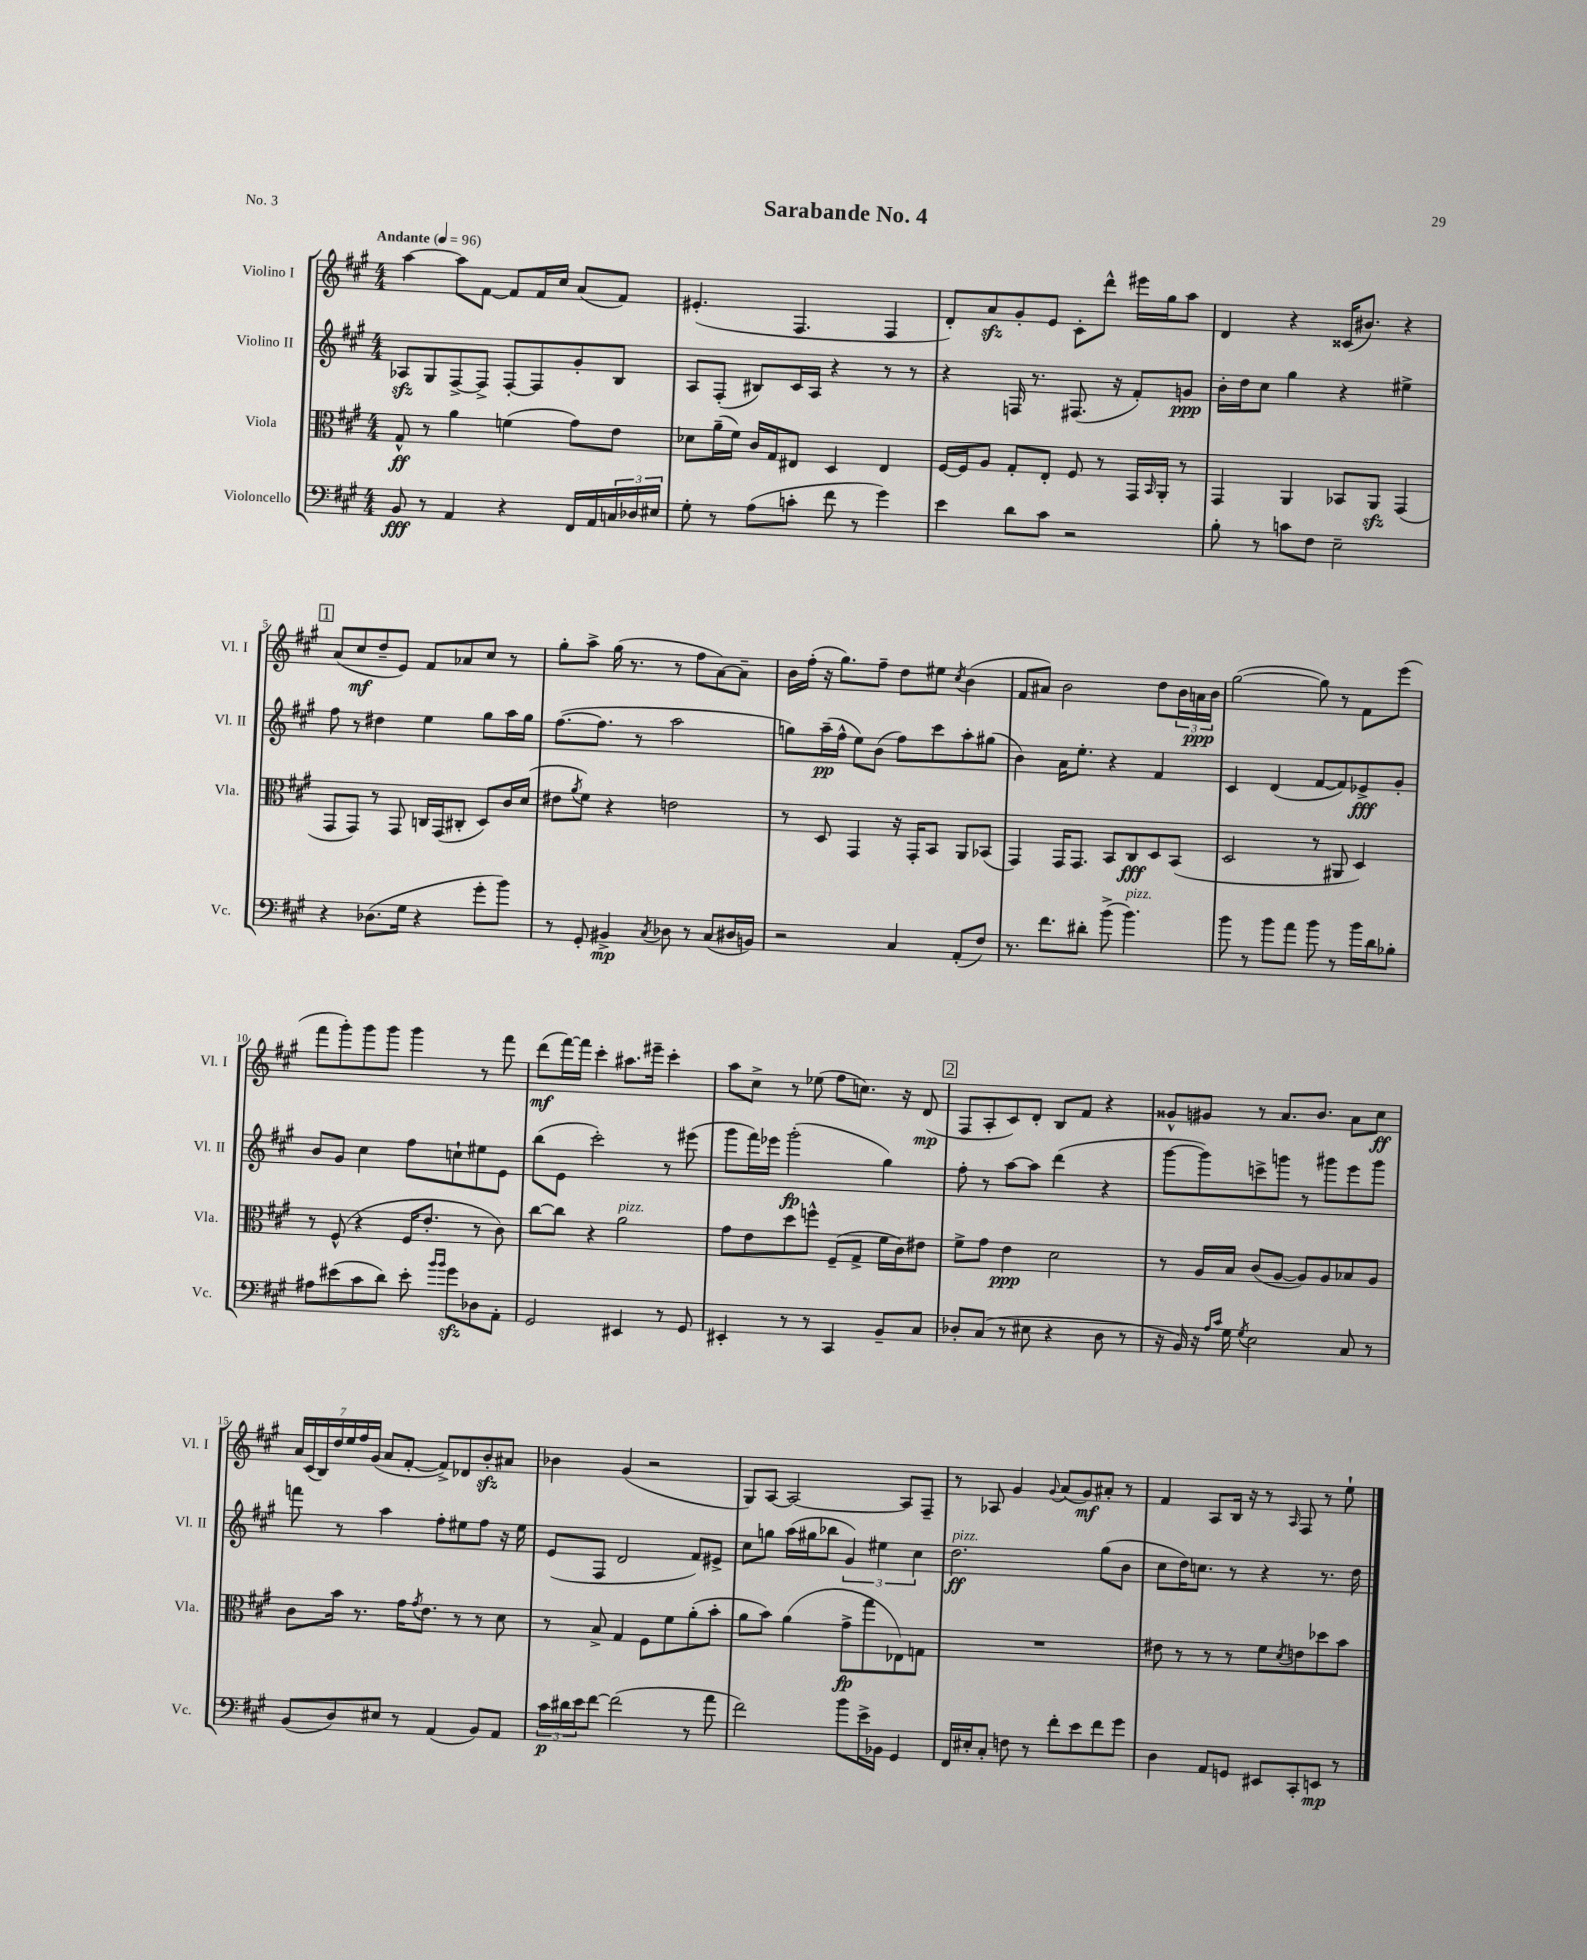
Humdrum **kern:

**kern	**kern	**kern	**kern
*staff4	*staff3	*staff2	*staff1
*clefF4	*clefC3	*clefG2	*clefG2
*k[f#c#g#]	*k[f#c#g#]	*k[f#c#g#]	*k[f#c#g#]
*M4/4	*M4/4	*M4/4	*M4/4
*MM96	*MM96	*MM96	*MM96
8BB	8G#^^	8A-	[4aa
8r	8r	8G#	.
4AA	4a	[8F#^	8aa]
.	.	8F#^]	[8f#
4r	(4f	[8F#'	8f#]
.	.	8F#]	16f#
.	.	.	16cc#
16FF#	8g#)	8g#'	(8a
16AA	.	.	.
24C	8e	8B	8f#)
24D-	.	.	.
24E#	.	.	.
=	=	=	=
8G#'	8d-	8A	(4.e#'
8r	(16a~	(8F#'	.
.	16f#)	.	.
(8A	16c#	8B#)	.
.	16G#	.	.
8c'	8E#	16c#	4.F#
.	.	16A	.
8f#	4D	4r	.
8r	.	.	.
4g#)	4E#	8r	4F#
.	.	8r	.
=	=	=	=
4e	[16F#	4r	8d')
.	16F#]	.	.
.	8A	.	8a
8d	8G#'	16F	8g#'
.	.	8.r	.
8c#	8E'	.	8e
2r	8F#	(8.F#	8c#'
.	8r	.	8ddd^^
.	.	16r	.
.	16GG#	8f#')	16eee#
.	16qqBB	.	.
.	16AA'	.	16gg#
.	8r	8g	8aa
=	=	=	=
8B'	4GG#	16b'	4d
.	.	16dd	.
8r	.	8cc#	.
8c	4AA	4gg#	4r
8F#	.	.	.
2E~	8BB-	4r	(16c##
.	.	.	8.b#)
.	8AA	.	.
.	(4GG#	4ee#^	4r
=	=	=	=
4r	8GG#	8ff#	(8a
.	8GG#)	8r	8cc#
(8.D-	8r	4dd#	8dd~
.	8GG#	.	8e)
16G#	.	.	.
4r	16C	4ee	8f#
.	(16GG#	.	.
.	8C#'	.	8a-
8g#'	8D)	8gg#	8cc#
8b)	16c#	16aa	8r
.	(16d	16gg#	.
=	=	=	=
8r	8e#	([8.ff#	8gg#'
.	8qa	.	.
8GG#'	8f#)	.	8aa^
.	.	8.ff#]	.
4BB#^	4r	.	(16gg#
.	.	.	8.r
.	.	8r	.
8qC#	.	.	.
8D-	2e	2aa	8r
8r	.	.	8ff#
(8C#	.	.	[8a)
16D#	.	.	8a~]
16BB)	.	.	.
=	=	=	=
2r	8r	8gg)	16b
.	.	.	(16ff#'
.	8D	(16aa~	16r
.	.	16ff#^^	8.gg#)
.	4GG#	8ee)	.
.	.	(8b	8ff#~
4C#	16r	8ff#)	8dd
.	16GG#'	.	.
.	8BB	8ccc#	8ee#
.	.	.	8qcc#
(8AA'	8AA	8aa'	(4b
8F#)	(8BB-	(8gg#	.
=	=	=	=
8.r	4GG#)	4b)	8f#
.	.	.	8a#)
8.f#	.	.	.
.	16GG#	16a	2b
.	8.GG#	8.ee'	.
8d#'	.	.	.
(8b^	8BB	4r	.
4.b)	8C#	.	.
.	8D	4f#	8dd
.	(8BB	.	24b
.	.	.	24a
.	.	.	24b
=	=	=	=
8b	2D	4c#	([2gg#
8r	.	.	.
8b	.	(4d	.
8a	.	.	.
8b	8r	[8f#	8gg#])
8r	8AA#	8f#])	8r
16b	4D)	8e-^	8f#
16d	.	.	.
8B-'	.	8g#'	(8eee
=	=	=	=
8A#	8r	8b	8fff#
(8e#	(8F#^^	8g#	8ggg#')
8c#	4r	4cc#	8ggg#
8d)	.	.	8ggg#
8e#'	16F#	8ff#	4ggg#
.	8.e'	.	.
16qqb	.	.	.
16qqb	.	.	.
8g#	.	8cc`	.
8D-	8r	8ee#	8r
8AA'	8c#)	8e	8fff#
=	=	=	=
2GG#	[8cc#	(8bb	(8ddd
.	8cc#]	8e	[16fff#)
.	.	.	16fff#]
.	4r	2ccc#')	4ccc#'
4EE#	2a	.	8.aa#
.	.	.	16eee#~
8r	.	8r	4ccc#'
8GG#	.	(8eee#	.
=	=	=	=
4EE#'	8g#	8ggg#	8aa
.	8e	16fff#)	8cc#^
.	.	16eee-	.
8r	8dd	(2ggg#'	8r
8r	8ff^^	.	(8ee-
4CC#	(8F#~	.	8ff#
.	8G#^	.	8.cc)
8BB~	16f#	4gg#)	.
.	16c#)	.	16r
8C#	8e#	.	(8d
=	=	=	=
8D-'	8f#^	8ff#'	8F#
(8C#	8g#	8r	8A'
8r	4e	[8aa	8c#)
8E#	.	8aa]	8d'
4r	2d	(4ddd	8B
.	.	.	8f#
8D-	.	4r	4r
8r	.	.	.
=	=	=	=
16r	8r	[8ggg#	8g##^^
16BB)	.	.	.
16r	16A	8ggg#])	8g#
16qqA	.	.	.
16qqc#	.	.	.
16G#	16B	.	.
8qG#	.	.	.
2E	(8c#	8ccc^	8r
.	[8A	8ggg	8.a
.	8A])	8r	.
.	.	.	8.b
.	8A	8ggg#	.
8C#	8B-	8eee	8a
8r	8A	8ggg#	8cc#
=	=	=	=
(8BB	8c#	8fff	28a
.	.	.	(28c#
.	.	.	28B)
.	.	.	28dd
8D)	16b	8r	.
.	.	.	28ee
.	.	.	28ff#
.	8.r	.	.
.	.	.	(28g#
8E#	.	4aa	8a
8r	16g#	.	[8f#'
.	8qg#	.	.
.	8.e	.	.
(4AA	.	8ff#'	8f#^])
.	8r	8ee#	8d-
8BB)	8r	8ff#	8b'
8AA	8d	16r	8a#
.	.	16ee#	.
=	=	=	=
24c#	8r	(8e	4b-
24d#	.	.	.
24e	.	.	.
[8f#	8B^	8F#	.
(2f#]	4G#	2d	(4g#
.	8F#	.	2r
.	8f#	.	.
8r	(8a'	8f#)	.
8a	8b'	8e#^	.
=	=	=	=
2f#)	8a	8cc#	8G#)
.	8b)	8gg	[8A
.	(4a	(16aa	2A_
.	.	16gg#	.
.	.	8bb-	.
8b	8g#^	6g#)	.
16e^	8gg#	.	.
.	.	6ee#	.
16BB-	.	.	.
4GG#	8E-)	.	8A]
.	.	6cc#	.
.	8G	.	8F#~
=	=	=	=
16FF#	1r	2.dd	8r
16E#'	.	.	.
8C#'	.	.	8A-
8F	.	.	4g#
8r	.	.	.
.	.	.	8qqg#
8f#'	.	.	(8a
8e	.	.	8g#)
8f#	.	(8gg#	8a#'
8g#	.	8b	8r
=	=	=	=
4D	8e#	8cc#	4f#
.	8r	16dd)	.
.	.	8.cc	.
8AA	8r	.	8A
8GG	8r	8r	16B
.	.	.	16r
8EE#	8f#	4r	8r
.	8qd	.	16qqA
8CC#'	8e	.	8F#
8EE	8dd-	8.r	8r
8r	8b	.	8ee`
.	.	16dd	.
==	==	==	==
*-	*-	*-	*-
